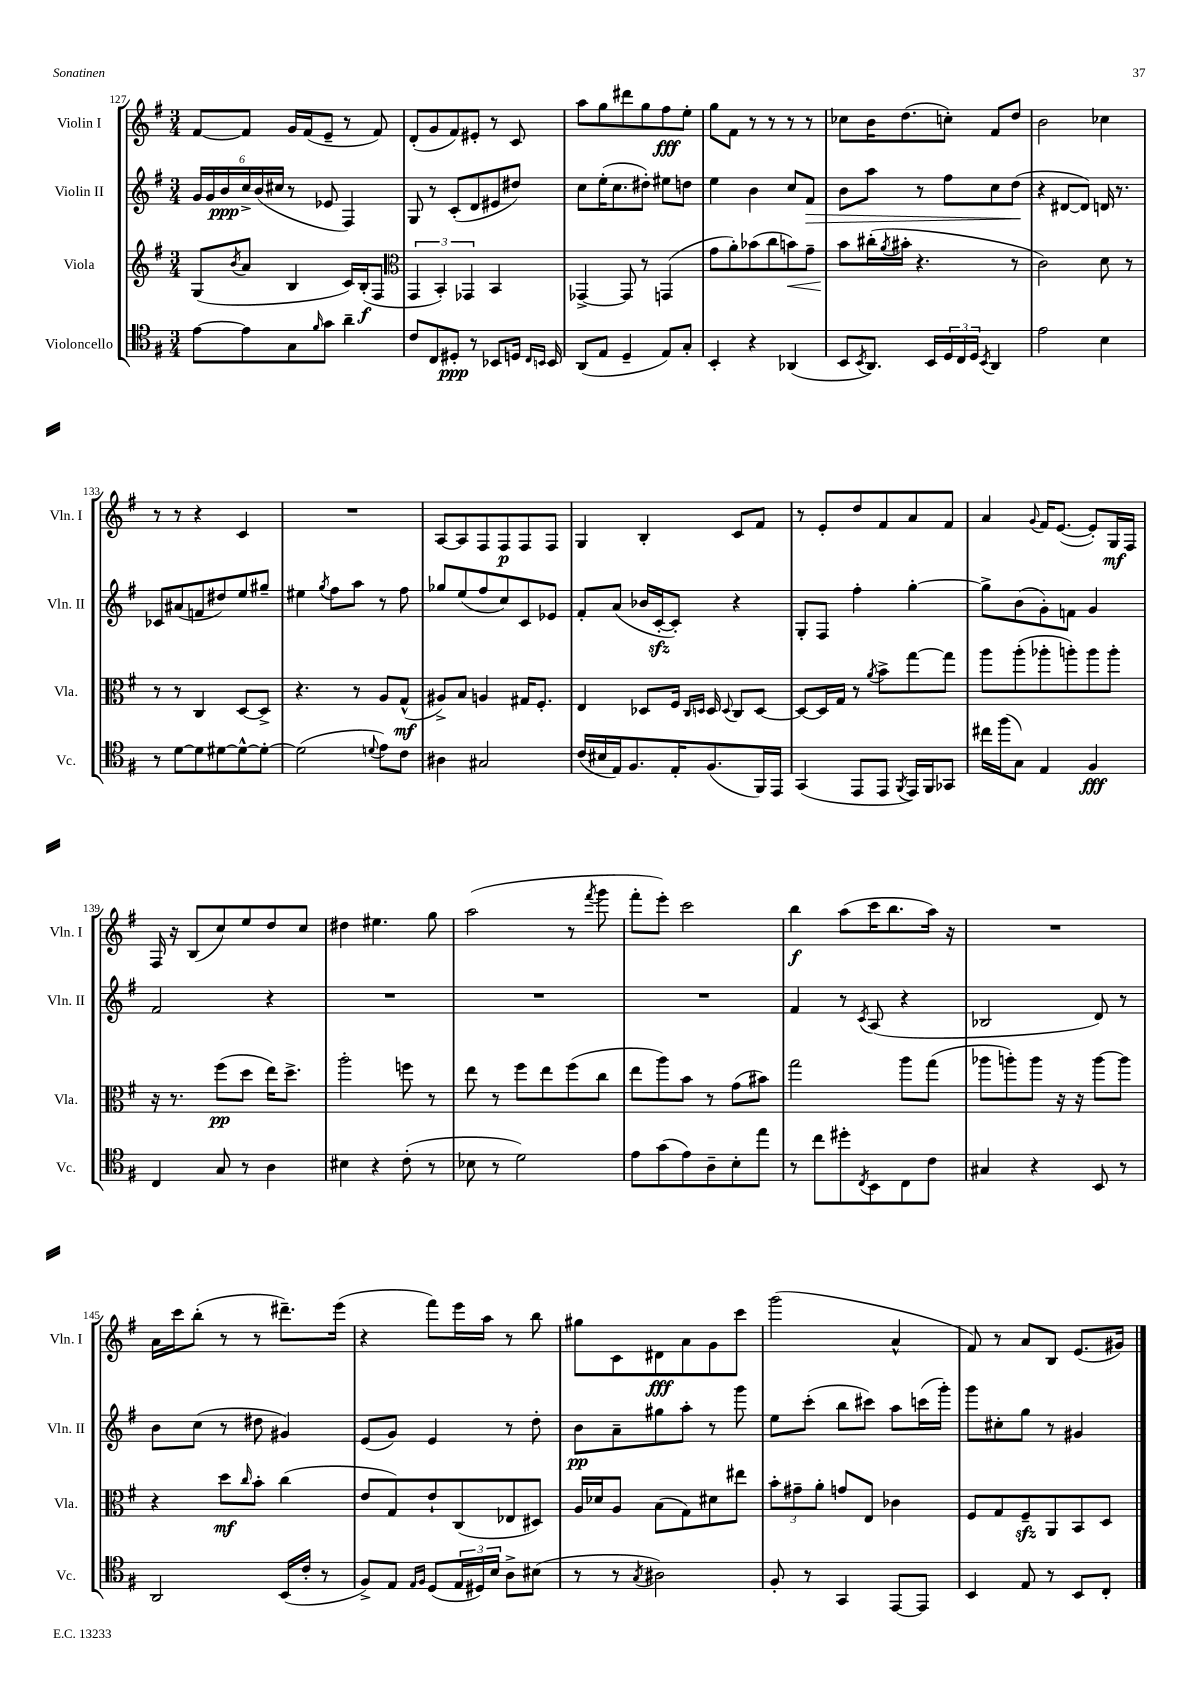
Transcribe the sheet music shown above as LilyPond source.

<<
\new StaffGroup <<
\new Staff = "s0" \with { instrumentName = "Violin I" shortInstrumentName = "Vln. I" } {
    \clef treble \key g \major \numericTimeSignature \time 3/4
    fis'8~ fis'8 g'16 fis'16( e'8-- r8 fis'8) |
    d'8-.( g'8 fis'8) eis'8-. r8 c'8 |
    a''8 g''8 dis'''8 g''8 fis''8\fff e''8-. |
    g''8 fis'8 r8 r8 r8 r8 |
    ces''8 b'16 d''8.( c''8-.) fis'8 d''8 |
    b'2 ces''4 |
    r8 r8 r4 c'4 |
    R2. |
    a8~ a8 fis8 fis8\p fis8 fis8 |
    g4 b4-. c'8 fis'8 |
    r8 e'8-. d''8 fis'8 a'8 fis'8 |
    a'4 \appoggiatura { g'8 } fis'16 e'8.~( e'8-.) g16\mf fis16 |
    fis16 r16 b8( c''8) e''8 d''8 c''8 |
    dis''4 eis''4. g''8 |
    a''2( r8 \acciaccatura { fis'''8 } g'''8 |
    fis'''8-. e'''8-.) c'''2 |
    b''4\f a''8( c'''16 b''8. a''16) r16 |
    R2. |
    a'16 c'''16 b''8-.( r8 r8 dis'''8.--) e'''16( |
    r4 fis'''8) e'''16 a''16 r8 b''8 |
    gis''8 c'8 dis'8\fff a'8 g'8 c'''8 |
    g'''2( a'4-^ |
    fis'8) r8 a'8 b8 e'8.( gis'16) \bar "|." |
}
\new Staff = "s1" \with { instrumentName = "Violin II" shortInstrumentName = "Vln. II" } {
    \clef treble \key g \major \numericTimeSignature \time 3/4
    \tuplet 6/4 { g'16 g'16 b'16\ppp c''16-> b'16( cis''16 } r8 ees'8 fis4) |
    g8 r8 c'8-.( d'8 eis'8 dis''8) |
    c''8 e''16-.( c''8. dis''8-.) eis''8 d''8 |
    e''4 b'4 c''8 fis'8\> |
    b'8 a''8 r8 fis''8 c''8 d''8\!( |
    r4 dis'8~ dis'8) d'16 r8. |
    ces'8 ais'8( f'8 dis''8) e''8 gis''8-- |
    eis''4 \acciaccatura { g''8 } fis''8 a''8 r8 fis''8 |
    ges''8 e''8( fis''8 c''8) c'8 ees'8 |
    fis'8-. a'8( bes'16 c'16~-.\sfz c'8-.) r4 |
    g8-. fis8 fis''4-. g''4~-. |
    g''8-> b'8( g'8-.) f'8 g'4 |
    fis'2 r4 |
    R2. |
    R2. |
    R2. |
    fis'4 r8 \acciaccatura { c'8 } a8( r4 |
    bes2 d'8) r8 |
    b'8 c''8( r8 dis''8 gis'4) |
    e'8( g'8) e'4 r8 d''8-. |
    b'8\pp a'8-- gis''8 a''8-. r8 g'''8 |
    e''8 c'''8-.( b''8 cis'''8) a''8 c'''16( g'''16-.) |
    g'''8 cis''8-. g''8 r8 gis'4 \bar "|." |
}
\new Staff = "s2" \with { instrumentName = "Viola" shortInstrumentName = "Vla." } {
    \clef treble \key g \major \numericTimeSignature \time 3/4
    g8( \acciaccatura { b'8 } a'8 b4 c'16) b16-.\f( fis8 |
    \clef alto \tuplet 3/2 { g,4 b,4-.) ges,4 } b,4 |
    ges,4~-> ges,8 r8 g,4( |
    g'8 a'8-.) bes'8( c''8 b'8\<) g'8-- |
    b'8\! cis''16-.( \acciaccatura { a'8 } bis'16-. r4. r8 |
    c'2) d'8 r8 |
    r8 r8 c4 d8~ d8-> |
    r4. r8 a8 g8-^\mf( |
    ais8->) b8 a4 gis16 fis8.-. |
    e4 des8 fis16 \grace { c16 d16 } d16 \appoggiatura { d8 } c8 d8~ |
    d8~ d16 g16 r8 \acciaccatura { a'8 } b'8-> g''8~ g''8 |
    a''8 a''8-.( aes''8-. a''8-.) a''8 a''8-. |
    r16 r8. fis''8\pp( d''8 e''16) d''8.-> |
    a''2-. f''8 r8 |
    e''8 r8 fis''8 e''8 fis''8( c''8 |
    e''8 a''8) b'8 r8 g'8( bis'8) |
    g''2 a''8 g''8( |
    aes''8 a''8-.) a''8 r16 r16 a''8~ a''8 |
    r4 d''8\mf \grace { c''16 } b'8-. c''4( |
    e'8 g8) e'8-! c8( ees8 dis8) |
    a16 des'16 a8 b8( g8) dis'8 eis''8 |
    \tuplet 3/2 { b'8-. gis'8-- a'8-. } g'8 e8 ces'4 |
    fis8 g8 fis8--\sfz a,8 b,8 d8 \bar "|." |
}
\new Staff = "s3" \with { instrumentName = "Violoncello" shortInstrumentName = "Vc." } {
    \clef tenor \key g \major \numericTimeSignature \time 3/4
    e'8~ e'8 g8 \grace { fis'16 } g'8 a'4-- |
    c'8 c8 dis8-.\ppp r8 bes,8 d16 \grace { c16 b,16 } b,16 |
    a,8( e8 d4-- e8) g8-. |
    b,4-. r4 aes,4( |
    b,8 \acciaccatura { b,8 } a,8.) b,16 \tuplet 3/2 { d16 c16 d16 } \acciaccatura { b,8 } a,4 |
    e'2 b4 |
    r8 d'8~ d'8 dis'8~ dis'8~-^ dis'8~-. |
    dis'2( \appoggiatura { d'8 } e'8) c'8 |
    ais4 gis2 |
    c'16( bis16 e16) fis8. e16-. fis8.( fis,16) e,16 |
    g,4( e,8 e,8 \acciaccatura { fis,8 } e,16) fis,16 ges,8 |
    cis''16 fis''16( g8) e4 fis4\fff |
    c4 g8 r8 a4 |
    bis4 r4 c'8-.( r8 |
    bes8 r8 d'2) |
    e'8 g'8( e'8) a8-- b8-. e''8 |
    r8 c''8 dis''8-. \acciaccatura { c8 } b,8 c8 c'8 |
    gis4 r4 b,8 r8 |
    a,2 b,16( c'16-. r8 |
    fis8->) e8 \grace { e16 fis16 } d8( \tuplet 3/2 { e16 dis16) b16 } a8-> bis8( |
    r8 r8 \acciaccatura { g8 } ais2) |
    fis8-. r8 g,4 e,8~ e,8 |
    b,4 e8 r8 b,8 c8-. \bar "|." |
}
>>
>>
\layout { \context { \Score currentBarNumber = #127 } }
